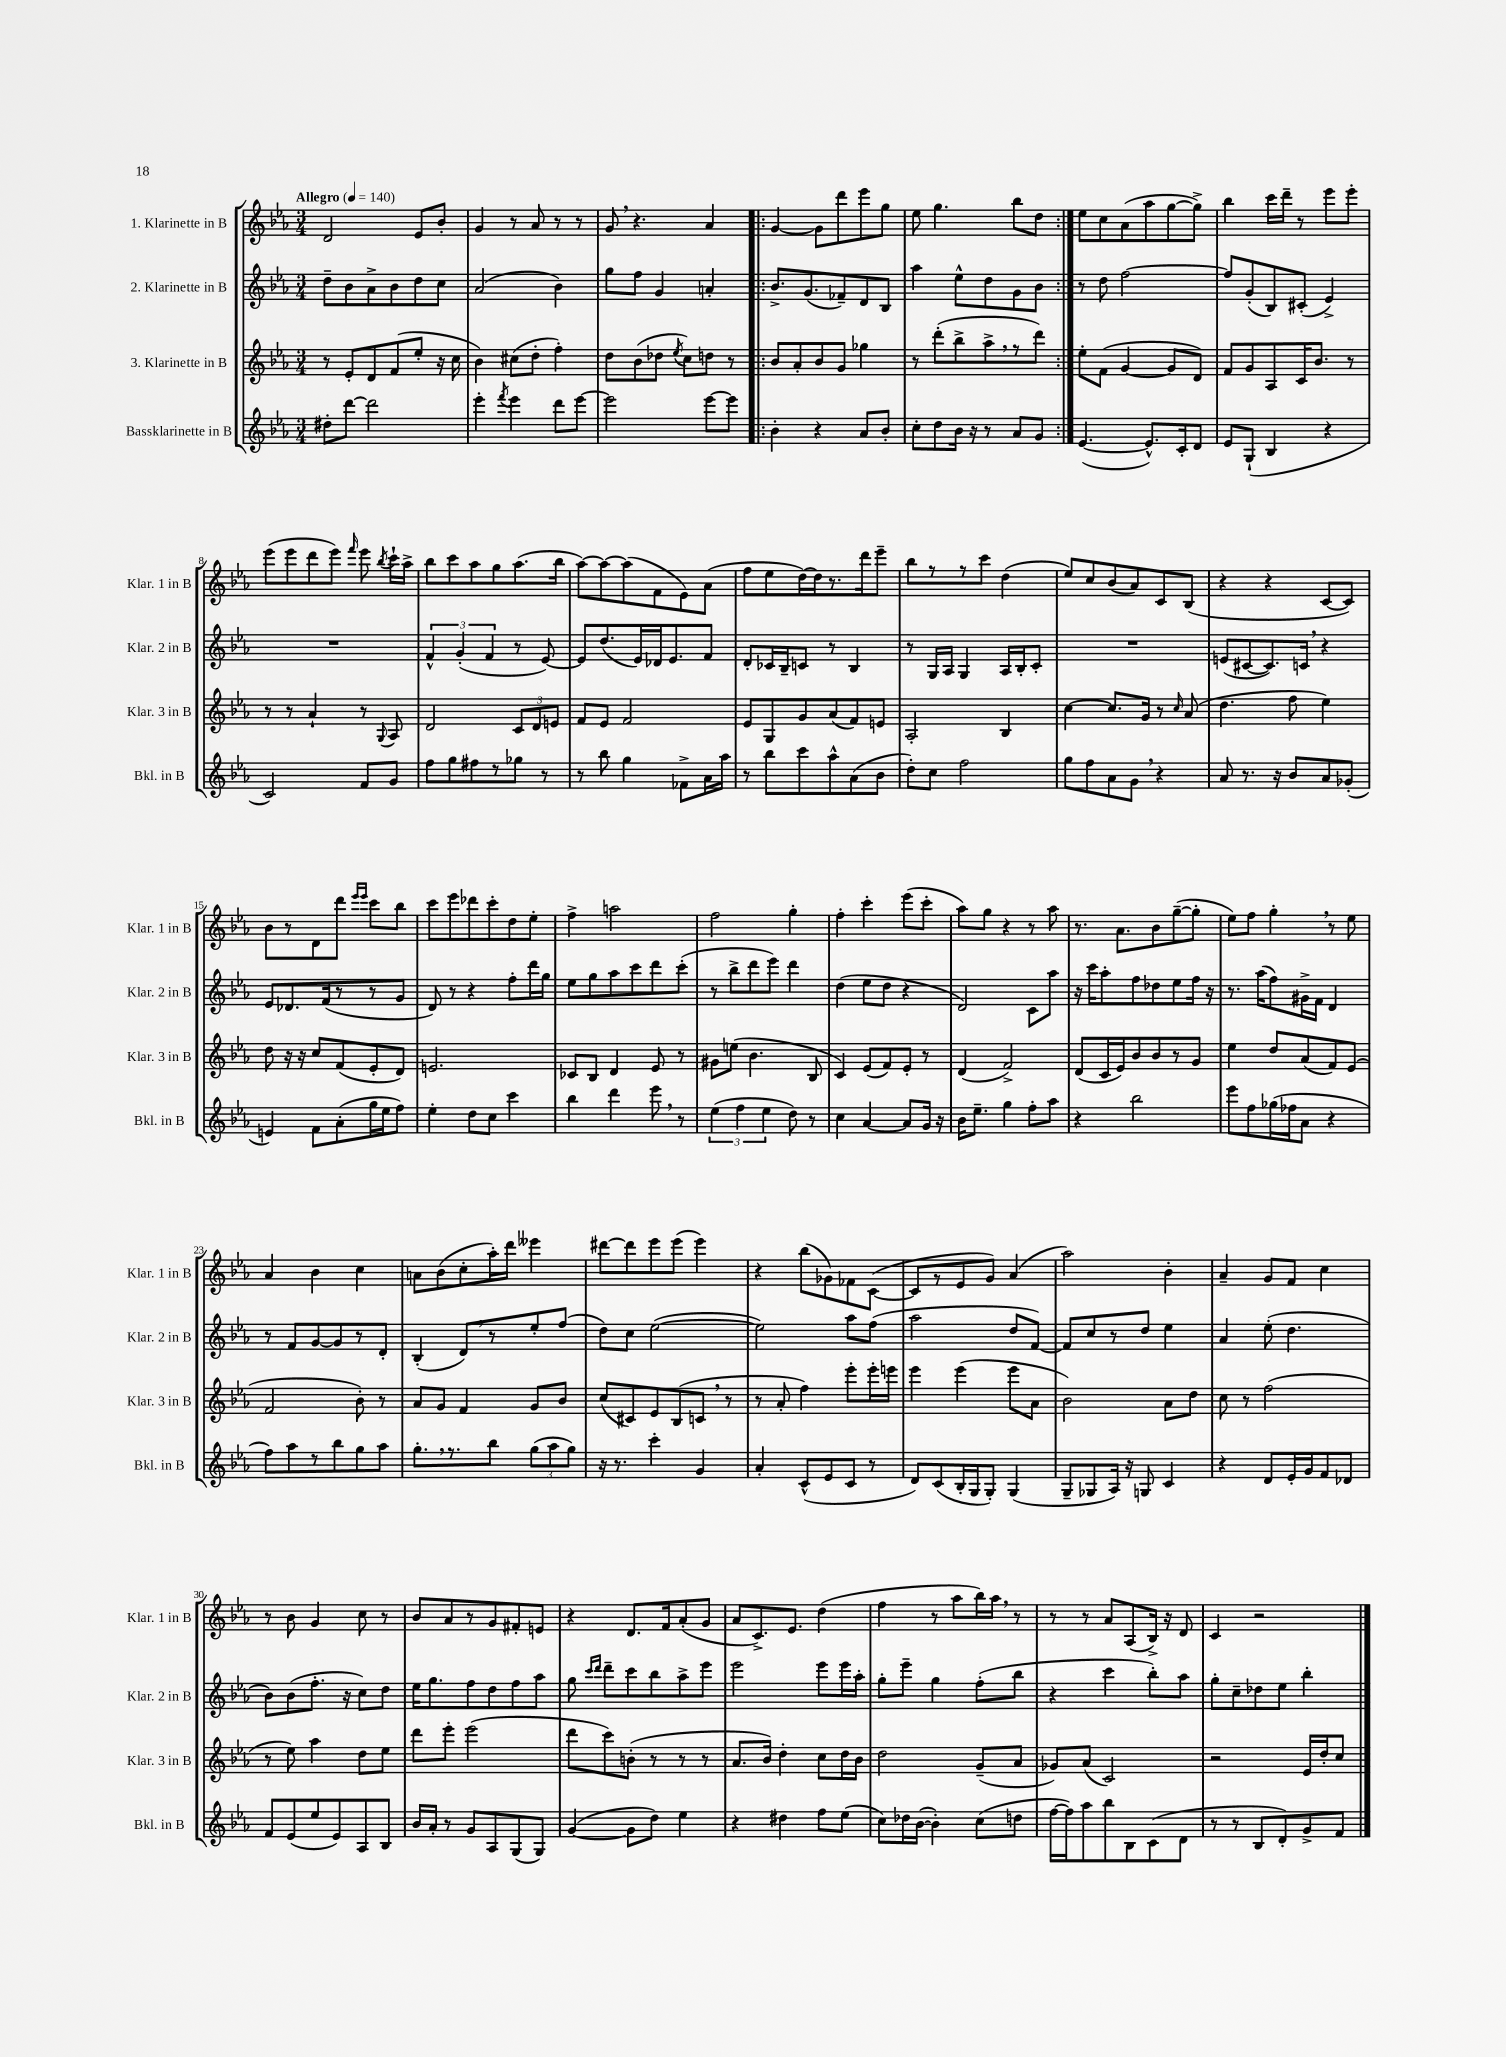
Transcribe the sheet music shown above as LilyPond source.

<<
\new StaffGroup <<
\new Staff = "s0" \with { instrumentName = "1. Klarinette in B" shortInstrumentName = "Klar. 1 in B" } {
    \clef treble \key ees \major \numericTimeSignature \time 3/4 \tempo "Allegro" 4 = 140
    \autoBeamOff d'2 ees'8[ bes'8]-. |
    g'4 r8 aes'8 r8 r8 |
    g'8 \breathe r4. aes'4 |
    \repeat volta 2 { g'4~ g'8[ d'''8 ees'''8 g''8] |
    ees''8 g''4. bes''8[ d''8] | }
    ees''8[ c''8 aes'8( aes''8 g''8~ g''8]->) |
    bes''4 c'''16[ d'''16]-- r8 ees'''8[ ees'''8]-. |
    ees'''8[( ees'''8 d'''8 ees'''8]) \grace { f'''16 } ees'''8 \acciaccatura { bes''8 } c'''16[-! aes''16]-> |
    bes''8[ c'''8 aes''8 g''8 aes''8.( bes''16] |
    aes''8[~) aes''8~ aes''8( f'8 ees'8) aes'8]( |
    f''8[ ees''8 d''16~) d''16 r8. d'''16 ees'''8]-- |
    bes''8[ r8 r8 c'''8] d''4( |
    ees''8[) c''8 bes'8( aes'8) c'8 bes8]( |
    r4 r4 c'8[~ c'8]) |
    bes'8[ r8 d'8 d'''8] \grace { ees'''16[ ees'''16] } c'''8[ bes''8] |
    c'''8[ ees'''8 des'''8 c'''8-. d''8 ees''8]-. |
    f''4-> a''2 |
    f''2 g''4-. |
    f''4-. c'''4-. ees'''8[( c'''8]-. |
    aes''8[) g''8] r4 r8 aes''8 |
    r8. aes'8.[ bes'8 g''8~--( g''8]-. |
    ees''8[) f''8] g''4-. \breathe r8 ees''8 |
    aes'4 bes'4 c''4 |
    a'8[ bes'8( c''8-. aes''16-.) d'''16] eeses'''4 |
    dis'''8[~ dis'''8 ees'''8 ees'''8]( ees'''4) |
    r4 bes''8[( ges'8) fes'8 c'8]~( |
    c'8[ r8 ees'8 g'8]) aes'4( |
    aes''2) bes'4-. |
    aes'4-- g'8[ f'8] c''4 |
    r8 bes'8 g'4 c''8 r8 |
    bes'8[ aes'8 r8 g'8 fis'8-. e'8] |
    r4 d'8.[ f'16 aes'8-.( g'8] |
    aes'8[ c'8.->) ees'8.] d''4( |
    f''4 r8 aes''8[ bes''16) aes''16] \breathe r8 |
    r8 r8 aes'8[ aes8( bes16]->) r16 d'8 |
    c'4 r2 \bar "|." |
}
\new Staff = "s1" \with { instrumentName = "2. Klarinette in B" shortInstrumentName = "Klar. 2 in B" } {
    \clef treble \key ees \major \numericTimeSignature \time 3/4
    \autoBeamOff d''8[-- bes'8 aes'8-> bes'8 d''8 c''8] |
    aes'2( bes'4) |
    g''8[ f''8] g'4 a'4-. |
    \repeat volta 2 { bes'8.[-> g'8.( fes'8--) d'8 bes8] |
    aes''4 ees''8[-^ d''8 g'8 bes'8] | }
    r8 d''8 f''2~ |
    f''8[ g'8-.( bes8) cis'8]-.( ees'4->) |
    R2. |
    \tuplet 3/2 { f'4-^ g'4-.( f'4 } r8 ees'8~) |
    ees'8[ d''8.( ees'16) des'16 ees'8. f'8] |
    d'8[-. ces'16 bes16-- c'8] r8 bes4 |
    r8 g16[ aes16] g4 aes16[ bes16-. c'8]-. |
    R2. |
    e'8[( cis'8~ cis'8.) c'16] \breathe r4 |
    ees'8[ des'8. f'16( r8 r8 g'8] |
    d'8) r8 r4 f''8[-. d'''16 g''16] |
    ees''8[ g''8 aes''8 c'''8 d'''8 c'''8]-.( |
    r8 bes''8[-> d'''8 ees'''8]) d'''4 |
    d''4( ees''8[ d''8] r4 |
    d'2) c'8[ aes''8] |
    r16 c'''16[ aes''8-. f''8 des''8 ees''8 f''16] r16 |
    r8. aes''16[( f''8) gis'16-> f'16] d'4 |
    r8 f'8[ g'8~ g'8 r8 d'8]-. |
    bes4-.( d'8[) \breathe r8 ees''8-. f''8]( |
    d''8[) c''8] ees''2~( |
    ees''2) aes''8[ f''8]( |
    aes''2 d''8[ f'8]~) |
    f'8[ c''8 r8 d''8] ees''4 |
    aes'4 ees''8-.( d''4. |
    bes'8[) bes'8( f''8.]-. r16 c''8[) d''8] |
    ees''16[ g''8. f''8 d''8 f''8 aes''8] |
    g''8 \grace { c'''16[ d'''16] } d'''8[-- c'''8 bes''8 aes''8-> ees'''8] |
    ees'''2 ees'''8[ ees'''16 aes''16]-. |
    g''8[-. ees'''8]-- g''4 f''8[-.( bes''8] |
    r4 c'''4 bes''8[-.) aes''8] |
    g''8[-. c''8-- des''8 ees''8] bes''4-. \bar "|." |
}
\new Staff = "s2" \with { instrumentName = "3. Klarinette in B" shortInstrumentName = "Klar. 3 in B" } {
    \clef treble \key ees \major \numericTimeSignature \time 3/4
    \autoBeamOff r8 ees'8[-. d'8 f'8( ees''8]-. r16 c''16 |
    bes'4) cis''8[( d''8]-. f''4-.) |
    d''8[ bes'8( des''8] \acciaccatura { ees''8 } c''8[) d''8] r8 |
    \repeat volta 2 { bes'8[ aes'8-. bes'8 g'8] ges''4 |
    r8 d'''8[-.( bes''8-> aes''8-> \breathe r8 d'''8]) | }
    ees''8[-. f'8]( g'4~ g'8[ d'8]) |
    f'8[ g'8 aes8 c'16 bes'8.] r8 |
    r8 r8 aes'4-! r8 \appoggiatura { g8 } aes8 |
    d'2 \tuplet 3/2 { c'8[ d'8 e'8] } |
    f'8[ ees'8] f'2 |
    ees'8[ g8 g'8 aes'8( f'8) e'8] |
    aes2-. bes4 |
    c''4~ c''8.[ g'16] r8 \grace { c''16 } aes'8( |
    d''4. f''8 ees''4) |
    d''8 r16 r16 c''8[ f'8( ees'8-. d'8]) |
    e'2. |
    ces'8[ bes8] d'4 ees'8 r8 |
    gis'8[ e''8]( bes'4. bes8 |
    c'4) ees'8[( f'8) ees'8]-. r8 |
    d'4( f'2->) |
    d'8[( c'16 ees'16) bes'8 bes'8 r8 g'8] |
    ees''4 d''8[ aes'8( f'8) ees'8]( |
    f'2 bes'8-.) r8 |
    aes'8[ g'8] f'4 g'8[ bes'8] |
    c''8[( cis'8) ees'8 bes8( c'8] \breathe r8 |
    r8 aes'8-. f''4) ees'''8[-. ees'''16-. e'''16] |
    ees'''4 ees'''4( ees'''8[ aes'8] |
    bes'2) aes'8[ d''8] |
    c''8 r8 f''2( |
    r8 ees''8) aes''4 d''8[ ees''8] |
    d'''8[ ees'''8]-. ees'''2( |
    d'''8[ c'''8) b'8]-.( r8 r8 r8 |
    aes'8.[ bes'16]) d''4-. c''8[ d''16 bes'16] |
    d''2 g'8[--( aes'8] |
    ges'8[) aes'8]( c'2) |
    r2 ees'16[ d''16-. c''8] \bar "|." |
}
\new Staff = "s3" \with { instrumentName = "Bassklarinette in B" shortInstrumentName = "Bkl. in B" } {
    \clef treble \key ees \major \numericTimeSignature \time 3/4
    \autoBeamOff dis''8[-. d'''8]~ d'''2 |
    ees'''4-. \acciaccatura { f'''8 } ees'''4 d'''8[ ees'''8]~ |
    ees'''2 ees'''8[~ ees'''8] |
    \repeat volta 2 { bes'4-. r4 aes'8[ bes'8]-. |
    c''8[-. d''8 bes'16] r16 r8 aes'8[ g'8] | }
    ees'4.~( ees'8.[-^) c'16-. d'8] |
    ees'8[ g8]-!( bes4 r4 |
    c'2) f'8[ g'8] |
    f''8[ g''8 fis''8 r8 ges''8] r8 |
    r8 bes''8 g''4 fes'8[-> aes'16 aes''16] |
    r8 bes''8[ c'''8 aes''8-^ aes'8( bes'8] |
    d''8[-.) c''8] f''2 |
    g''8[ f''8 aes'8 g'8] \breathe r4 |
    aes'8 r8. r16 bes'8[ aes'8 ges'8]-.( |
    e'4) f'8[ aes'8-.( g''16 ees''16 f''8]) |
    ees''4-. d''8[ c''8] c'''4 |
    bes''4 d'''4 ees'''8 \breathe r8 |
    \tuplet 3/2 { ees''4( f''4 ees''4 } d''8) r8 |
    c''4 aes'4~ aes'8[ g'16] r16 |
    bes'16[ ees''8.]-- g''4 f''8[-. aes''8] |
    r4 bes''2 |
    ees'''8[ f''8 ges''16( fes''16 aes'8] r4 |
    f''8[) aes''8 r8 bes''8 g''8 aes''8] |
    g''8.[-. \breathe r8. bes''8] \tuplet 3/2 { g''8[( aes''8 g''8]) } |
    r16 r8. c'''4-. g'4 |
    aes'4-. c'8[-^( ees'8 c'8] r8 |
    d'8[) c'8( bes16-. g16 g8]-.) g4( |
    g8[-- ges8 aes16]) r16 g8 c'4 |
    r4 d'8[ ees'16-. g'16 f'8 des'8] |
    f'8[ ees'8( ees''8 ees'8) aes8 bes8] |
    bes'16[ aes'16]-. r8 g'8[ aes8 g8( g8]) |
    g'4~( g'8[ d''8]) ees''4 |
    r4 dis''4 f''8[ ees''8]( |
    c''8[) des''16 bes'16]~( bes'4-.) c''8[( d''8] |
    f''16[~ f''16) aes''8 bes''8 bes8 c'8( d'8] |
    r8 r8 bes8[ d'8-.) g'8-> f'8] \bar "|." |
}
>>
>>
